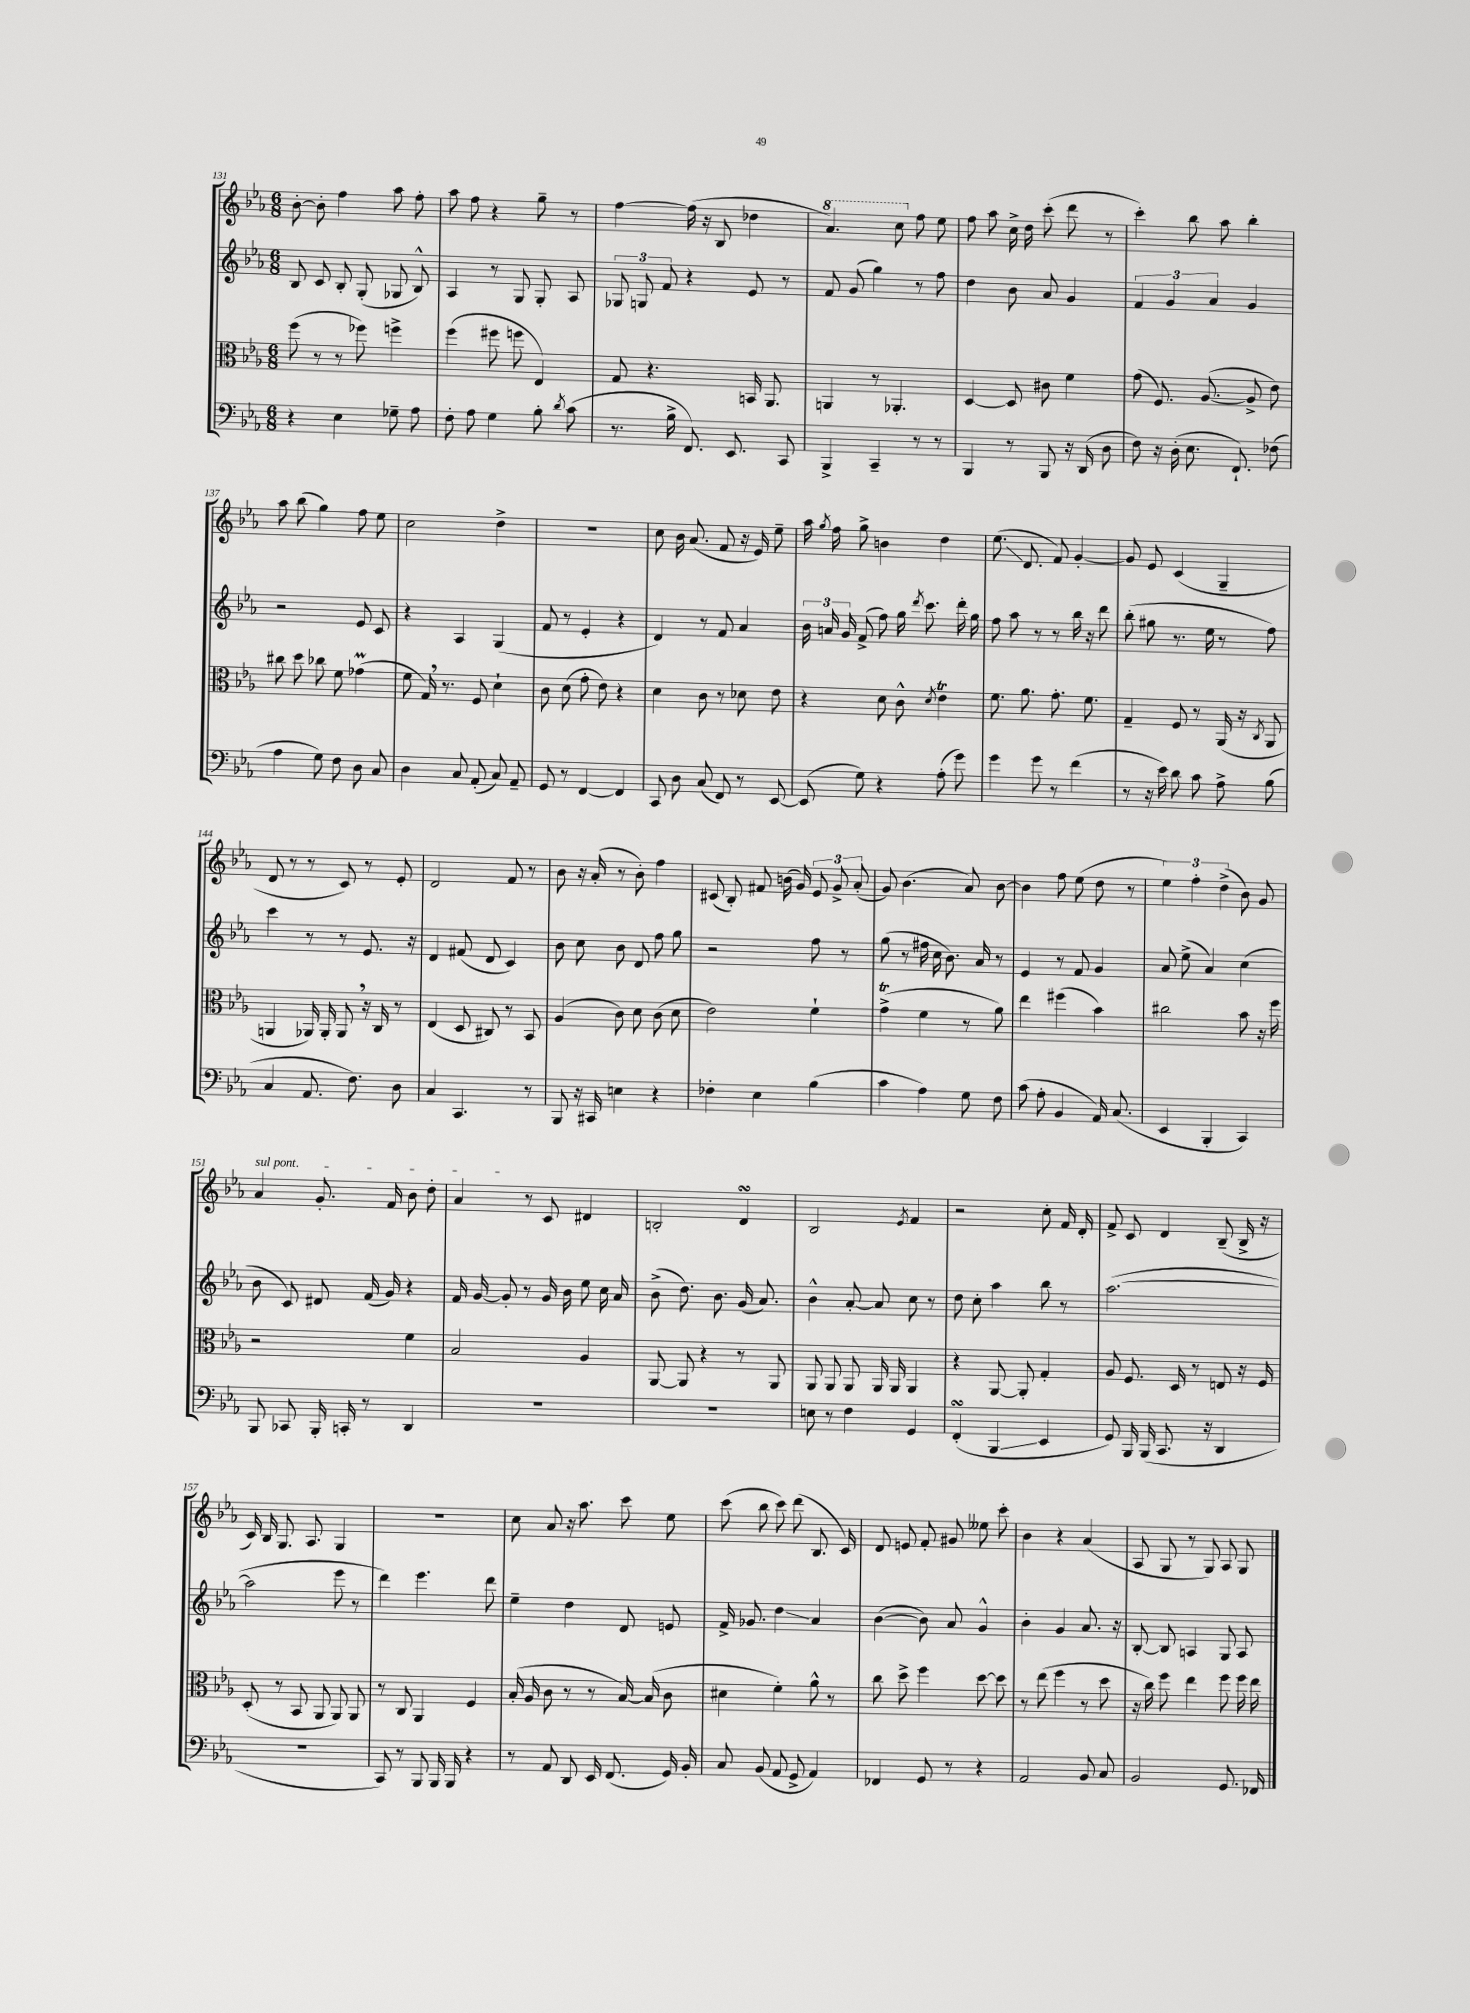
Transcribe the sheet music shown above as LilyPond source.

<<
\new StaffGroup <<
\new Staff = "s0" {
    \clef treble \key ees \major \numericTimeSignature \time 6/8
    \autoBeamOff bes'8~-. bes'8-. f''4 aes''8 f''8-. |
    aes''8 f''8 r4 g''8-- r8 |
    f''4~ f''16( r16 bes8 des''4 |
    \ottava #1 aes''4.) c'''8 \ottava #0 f''8 ees''8 |
    f''8 aes''8 c''16-> d''16 c'''8-.( d'''8 r8 |
    c'''4-.) bes''8 aes''8 bes''4-. |
    aes''8 bes''8( g''4) f''8 ees''8 |
    c''2 d''4-> |
    R2. |
    c''8 bes'16 aes'8.( f'8 r16 ees'16) ees''8-- |
    aes''16 \acciaccatura { g''8 } f''16 g''8-> b'4 d''4 |
    ees''8.\glissando( d'8. f'8) g'4~-. |
    g'8 ees'8 c'4( g4-- |
    d'8 r8 r8 c'8) r8 ees'8-. |
    d'2 f'8 r8 |
    bes'8 r16 aes'16-.( r8 bes'8-.) f''4 |
    cis'8( bes8-.) fis'8 b'16( g'16) \tuplet 3/2 { ees'8 g'8-> aes'8-.( } |
    g'8) bes'4.( aes'8) bes'8~ |
    bes'4 f''8 ees''8( d''8 r8 |
    \tuplet 3/2 { ees''4) f''4-. d''4->( } bes'8) g'8 |
    \once \override TextSpanner.bound-details.left.text = \markup { \italic "sul pont." } aes'4\startTextSpan g'8.-. f'16 bes'8 d''8-. |
    aes'4\stopTextSpan r8 c'8 dis'4 |
    b2-. d'4\turn |
    bes2 \acciaccatura { ees'8 } f'4 |
    r2 c''8-. f'16 d'16-. |
    f'8-> c'8 d'4 bes8--( bes16-> r16 |
    c'16) bes16 g8. aes8. g4 |
    R2. |
    c''8 aes'8 r16 aes''8. c'''8 ees''8 |
    c'''8( bes''8 c'''8) d'''8( bes8. c'16) |
    d'8 e'8 f'8-. gis'8 eeses''8 c'''8-. |
    bes'4 r4 aes'4( |
    aes8 g8 r8 g8) aes8 g8 \bar "|." |
}
\new Staff = "s1" {
    \clef treble \key ees \major \numericTimeSignature \time 6/8
    \autoBeamOff bes8 c'8 bes8-. g8-.( ges8 bes8-^) |
    aes4 r8 g8 g8-. aes8 |
    \tuplet 3/2 { ges8 g8 f'8 } r4 ees'8 r8 |
    f'8 g'8( g''4) r8 f''8 |
    d''4 bes'8 aes'8 g'4 |
    \tuplet 3/2 { f'4 g'4 aes'4 } g'4 |
    r2 ees'8 c'8 |
    r4 aes4 g4( |
    f'8 r8 ees'4-. r4 |
    d'4) r8 f'8 aes'4 |
    \tuplet 3/2 { bes'16 a'16 g'16 } f'8->( f''8) g''16 \acciaccatura { d'''8 } c'''8. d'''16-. g''16 |
    f''8 aes''8 r8 r8 bes''16 r16 d'''8 |
    bes''8-.( gis''8 r8. ees''16 r8 f''8) |
    c'''4 r8 r8 ees'8. r16 |
    d'4 fis'8( d'8 c'4) |
    bes'8 c''8 bes'8 d'8 f''8 g''8 |
    r2 f''8 r8 |
    g''8( r8 fis''16 c''16 bes'8.) aes'16 r8 |
    ees'4 r8 f'8 g'4 |
    aes'8 ees''8->( aes'4) c''4( |
    bes'8 c'8) dis'8 f'16( g'16) r4 |
    f'16 g'16~ g'8-. r8 g'16 bes'16 ees''8 c''16 aes'16 |
    bes'8->( d''8.) bes'8. g'16( aes'8.) |
    bes'4-^ aes'8~-. aes'8 c''8 r8 |
    d''8 c''8-. aes''4 bes''8 r8 |
    aes''2.~( |
    aes''2 ees'''8 r8 |
    d'''4) ees'''4. d'''8 |
    ees''4-- d''4 d'8 e'8 |
    f'16-> ges'8. d''4\glissando aes'4 |
    bes'4~( bes'8) aes'8 g'4-^ |
    bes'4-. g'4 aes'8. r16 |
    bes8~-. bes8 a4 g8 a8 \bar "|." |
}
\new Staff = "s2" {
    \clef alto \key ees \major \numericTimeSignature \time 6/8
    \autoBeamOff f''8( r8 r8 fes''8) f''4-> |
    f''4( fis''8 f''8 ees4) |
    g8 r4. b,16 aes,8. |
    a,4 r8 aes,4.-. |
    d4~ d8 cis'8 f'4 |
    g'8( f8.) aes8.~( aes8-> ees'8) |
    cis''8 d''8 ces''8 f'8 ges'4\prall( |
    f'8 g16) \breathe r8. f8 d'4-! |
    c'8 d'8( g'8-. ees'8) r4 |
    d'4 c'8 r8 des'8 ees'8 |
    r4 d'8 c'8-^ \acciaccatura { d'8 } ees'4\trill |
    f'8. aes'8. g'8.-. f'8. |
    g4-- f8 r8 aes,16( r16 \acciaccatura { c8 } aes,8 |
    a,4 aes,16) aes,16-. aes,8 \breathe r16 c16 r8 |
    ees4( d8 cis8) r8 bes,8 |
    aes4( c'8) d'8 c'8( d'8 |
    ees'2) f'4-! |
    g'4->\trill( f'4 r8 aes'8) |
    ees''4 fis''4( bes'4) |
    cis''2 bes'8 r16 f''16 |
    r2 f'4 |
    bes2 aes4 |
    aes,8~ aes,8 r4 r8 aes,8 |
    aes,8 aes,8 aes,8 aes,16 aes,16 aes,4 |
    r4 aes,8~ aes,8-. g4-. |
    aes8 f8. d16 r8 e8 r16 f16 |
    d8-.( r8 bes,8 aes,8 aes,8) aes,8 |
    r8 c8 aes,4 f4 |
    bes16-.( aes16 c'8 r8 r8 bes16~) bes16( c'8 |
    dis'4 f'4-.) aes'8-^ r8 |
    c''8 d''8-> f''4 d''8~ d''8 |
    r8 ees''8( f''4 r8 d''8 |
    r16 c''16) f''8 ees''4 f''8 f''16 ees''16 \bar "|." |
}
\new Staff = "s3" {
    \clef bass \key ees \major \numericTimeSignature \time 6/8
    \autoBeamOff r4 ees4 ges8-- aes8 |
    f8-. aes8 g4 bes8-. \acciaccatura { d'8 } c'8( |
    r8. bes16-> f,8.) ees,8. c,8 |
    bes,,4-> c,4-- r8 r8 |
    bes,,4 r8 bes,,8 r16 d,16( d8 |
    f8) r16 d16-.( ees8. f,8.-!) fes8( |
    aes4 g8) f8 d8 c8 |
    d4 c8 aes,8-.( c8) aes,8-- |
    g,8 r8 f,4~ f,4 |
    c,8 d8 c8( f,8) r8 ees,8~ |
    ees,8( g8) r4 aes8-.( g'8) |
    g'4 g'8 r8 f'4( |
    r8 r16 ees'16) d'8 c'8 aes8-> bes8( |
    c4 aes,8. f8.) d8 |
    c4 c,4. r8 |
    bes,,8 r16 cis,16 e4 r4 |
    fes4-. ees4 bes4( |
    c'4 aes4) g8 f8 |
    c'8( aes8-. bes,4 aes,16) c8.( |
    ees,4 bes,,4-. c,4) |
    bes,,8 ces,8 bes,,16-. c,16-. r8 d,4 |
    R2. |
    R2. |
    e8 r8 f4 g,4 |
    f,4-.\turn( bes,,4\glissando ees,4 |
    g,8) bes,,16 bes,,16( c,8. r16 d,4 |
    r2. |
    c,8) r8 bes,,8 bes,,16 bes,,16 r4 |
    r8 aes,8 d,8 ees,16 f,8.( g,16) bes,16-. |
    c8 bes,8( aes,8 g,8-> aes,4) |
    fes,4 g,8 r8 r4 |
    aes,2 bes,8 c8 |
    bes,2 g,8. fes,16 \bar "|." |
}
>>
>>
\layout { \context { \Score currentBarNumber = #131 } }
